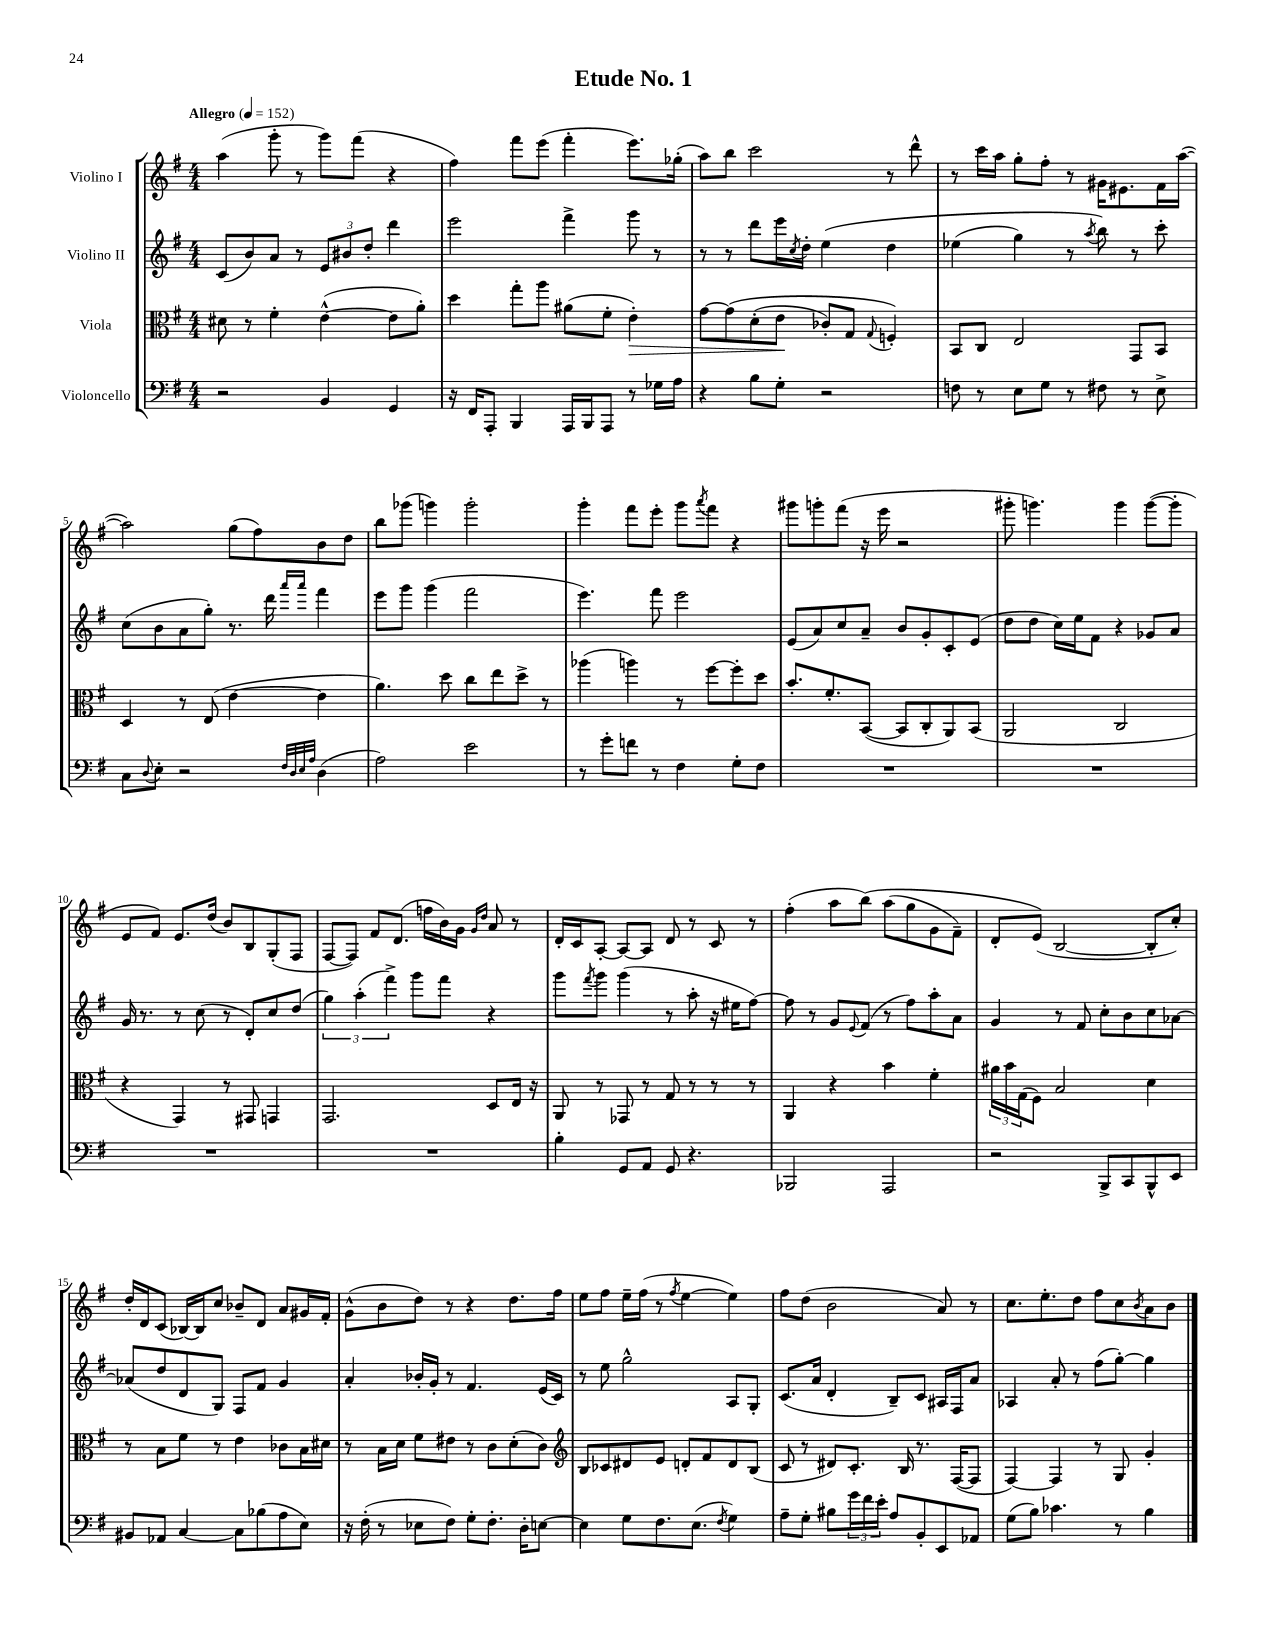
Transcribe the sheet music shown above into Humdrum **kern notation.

**kern	**kern	**kern	**kern
*staff4	*staff3	*staff2	*staff1
*clefF4	*clefC3	*clefG2	*clefG2
*k[f#]	*k[f#]	*k[f#]	*k[f#]
*M4/4	*M4/4	*M4/4	*M4/4
*MM152	*MM152	*MM152	*MM152
2r	8d#\	(8c/L	(4aa\
.	8r	8b/)	.
.	4f#'\	8a/J	8ggg'\
.	.	8r	8r
4BB/	([4e^^\	12e/L	8ggg\L)
.	.	12b#/	.
.	.	.	(8fff#\J
.	.	12dd'/J	.
4GG/	8e\]L	4ddd\	4r
.	8a'\J)	.	.
=	=	=	=
16r	4dd\	2eee\	4ff#\)
16FF#/LK	.	.	.
8AAA'/J	.	.	.
4BBB/	8gg'\L	.	8fff#\L
.	8aa\J	.	(8eee\J
16AAA/LL	(8a#\L	4fff#^\	4fff#'\
16BBB/J	.	.	.
8AAA/J	8f#'\J	.	.
8r	4e'\)	8ggg\	8.eee\L)
16G-\LL	.	8r	.
16A\JJ	.	.	(16gg-'\Jk
=	=	=	=
4r	[8g\L	8r	8aa\L)
.	&(8g\]	8r	8bb\J
8B\L	(8d'\	8ddd\L	2ccc\
8G'\J	8e\J	16eee\L	.
.	.	8qcc/	.
.	.	16dd'\JJ	.
2r	8c-'/L)	&(4ee\	.
.	8G/J	.	.
.	8qqG/	.	.
.	4F'/&)	4dd\	8r
.	.	.	8ddd^^\
=	=	=	=
8F\	8BB/L	(4ee-\	8r
8r	8C/J	.	16ccc\LL
.	.	.	16aa\JJ
8E\L	2E/	4gg\)	8gg'\L
8G\J	.	.	8ff#'\J
8r	.	8r	8r
.	.	8qaa/	.
8F#\	.	8bb\&)	16g#\LK
.	.	.	8.e#\
8r	8GG/L	8r	.
8E^\	8BB/J	8ccc'\	16f#\L
.	.	.	([16aa\JJ
=	=	=	=
8C\L	4D/	(8cc\L	2aa\])
8qqD/	.	.	.
8E'\J	.	8b\	.
2r	8r	8a\	.
.	(8E/	8gg'\J)	.
.	[4e\	8.r	(8gg\L
.	.	.	8ff#\)
.	.	16ddd\	.
32qqF#/LLL	.	.	.
32qqD/	.	.	.
32qqE/	.	16qqaaa/LL	.
32qqA/JJJ	.	16qqaaa/JJ	.
(4D\	4e\]	4fff#\	8b\
.	.	.	8dd\J
=	=	=	=
2A\)	4.a\)	8eee\L	8bb\L
.	.	8ggg\J	(8ggg-\J
.	.	(4ggg\	4ggg\)
.	8dd\	.	.
2e\	8cc\L	2fff#\	2ggg'\
.	8ee\	.	.
.	8dd^\J	.	.
.	8r	.	.
=	=	=	=
8r	(4aa-\	4.eee\)	4ggg'\
8g'\L	.	.	.
8f\J	4aa\)	.	8fff#\L
8r	.	8fff#\	8eee'\J
4F#\	8r	2eee\	8ggg\L
.	.	.	8qaaa/
.	[8ff#\L	.	8fff#\J
8G'\L	8ff#'\]	.	4r
8F#\J	8dd\J	.	.
=	=	=	=
1r	8.b'/L	(8e/L	8ggg#\L
.	.	8a/)	8ggg'\
.	8.f#'/	.	.
.	.	8cc/	(8fff#\J
.	([8BB/J	8a~/J	16r
.	.	.	16eee\
.	8BB/]L	8b/L	2r
.	8C'/	8g'/	.
.	8AA/)	8c'/	.
.	(8BB/J	(8e/J	.
=	=	=	=
1r	2AA/	8dd\L	8ggg#'\
.	.	8dd\J	4.ggg\)
.	.	16cc\LL)	.
.	.	16ee\J	.
.	.	8f#\J	.
.	2C/	4r	4ggg\
.	.	8g-/L	([8ggg\L
.	.	8a/J	8ggg'\]J
=	=	=	=
1r	4r	16g/	8e/L
.	.	8.r	.
.	.	.	8f#/J)
.	4GG/)	8r	8.e/L
.	.	(8cc\	.
.	.	.	(16dd/Jk
.	8r	8r	8b/L)
.	8GG#/	8d'/L)	8B/
.	4GG/	8cc/	(8G'/
.	.	(8dd/J	8F#/J
=	=	=	=
1r	2.GG/	6gg\)	[8F#/L
.	.	.	8F#/]J)
.	.	(6aa'\	.
.	.	.	8f#/L
.	.	6fff#^\)	.
.	.	.	(8.d/J
.	.	8ggg\L	.
.	.	.	16ff\LL
.	.	8fff#\J	16b\)
.	.	.	16g\JJ
.	.	.	16qqg/LL
.	.	.	16qqdd/JJ
.	8D/L	4r	8a/
.	16E/Jk	.	8r
.	16r	.	.
=	=	=	=
4B'\	8AA/	8ggg\L	16d'/LL
.	.	.	16c/J
.	.	8qfff#/	.
.	8r	8ggg\J	[8A'/J
8GG/L	8GG-/	(4ggg\	8A/_L
8AA/J	8r	.	8A/]J
8GG/	8G/	8r	8d/
4.r	8r	8aa'\	8r
.	8r	16r	8c/
.	.	16ee#\LK	.
.	8r	[8ff#\J)	8r
=	=	=	=
2BBB-/	4AA/	8ff#\]	(4ff#'\
.	.	8r	.
.	4r	8g/L	8aa\L
.	.	8qqe/	.
.	.	(8f#/J	&(8bb\J)
2AAA/	4b\	8r	(8aa\L
.	.	8ff#\L)	8gg\
.	4f#'\	8aa'\	8g\
.	.	8a\J	8f#~\J)
=	=	=	=
2r	24a#\LL	4g/	8d'/L
.	24b\	.	.
.	(24G\J	.	.
.	8F#\J)	.	(8e/J&)
.	2B/	8r	[2B/
.	.	8f#/	.
8BBB^/L	.	8cc'\L	.
8CC/	.	8b\	.
8BBB^^/	4d\	8cc\	8B'/]L
8EE/J	.	[8a-\J	8cc'/J)
=	=	=	=
8BB#/L	8r	(8a-/]L	16dd'/LL
.	.	.	16d/J
8AA-/J	8B\L	8dd/	(8c/J
[4C/	8f#\J	8d/	[16B-/LL)
.	.	.	16B-/]J
.	8r	8G/J)	8cc/J
8C\]L	4e\	8F#/L	8b-~/L
(8B-\	.	8f#/J	8d/J
8A\	8c-\L	4g/	8a/L
8E\J)	16B\L	.	16g#/L
.	16d#\JJ	.	16f#'/JJ
=	=	=	=
16r	8r	4a'/	(8g^^\L
(16F#'\	.	.	.
8r	16B\LL	.	8b\
.	16d\JJ	.	.
8E-\L	8f#\L	16b-'/LL	8dd\J)
.	.	16g'/JJ	.
8F#\J)	8e#\J	8r	8r
8G'\L	8r	4.f#/	4r
8.F#'\J	8c\L	.	.
.	(8d'\	.	8.dd\L
16D'\LK	.	.	.
[8E\J	8c\J)	(16e/LL	.
.	.	16c/JJ)	16ff#\Jk
=	=	=	=
*	*clefG2	*	*
4E\]	8B/L	8r	8ee\L
.	8c-/	8ee\	8ff#\J
8G\L	8d#/	2gg^^\	16ee~\LL
.	.	.	(16ff#\JJ
8.F#\	8e/J	.	8r
.	.	.	8qff#/
.	8d'/L	.	[4ee\
(8.E\J	.	.	.
.	8f#/	.	.
8qF#/	.	.	.
4G\)	8d/	8A/L	4ee\])
.	(8B/J	8G'/J	.
=	=	=	=
8A~\L	8c/	(8.c/L	8ff#\L
8G'\J	8r	.	(8dd\J
.	.	16a/Jk	.
8B#\L	8d#/L)	4d'/	2b\
24g\L	8.c'/J	.	.
24f#\	.	.	.
24e'\JJ	.	.	.
8A/L	.	8B~/L)	.
.	16B/	.	.
8BB'/	8.r	8c/J	.
8EE/	.	16A#/LL	8a/)
.	([16F#/LK	16F#/J	.
8AA-/J	8F#/]J	8a/J	8r
=	=	=	=
(8G\L	[4F#/)	4A-/	8.cc\L
8B\J)	.	.	.
.	.	.	8.ee'\
4.c-\	4F#/]	8a'/	.
.	.	8r	8dd\J
.	8r	(8ff#\L	8ff#\L
8r	8G/	[8gg'\J)	8cc\
.	.	.	8qb/
4B\	4g'/	4gg\]	8a\
.	.	.	8b\J
==	==	==	==
*-	*-	*-	*-
